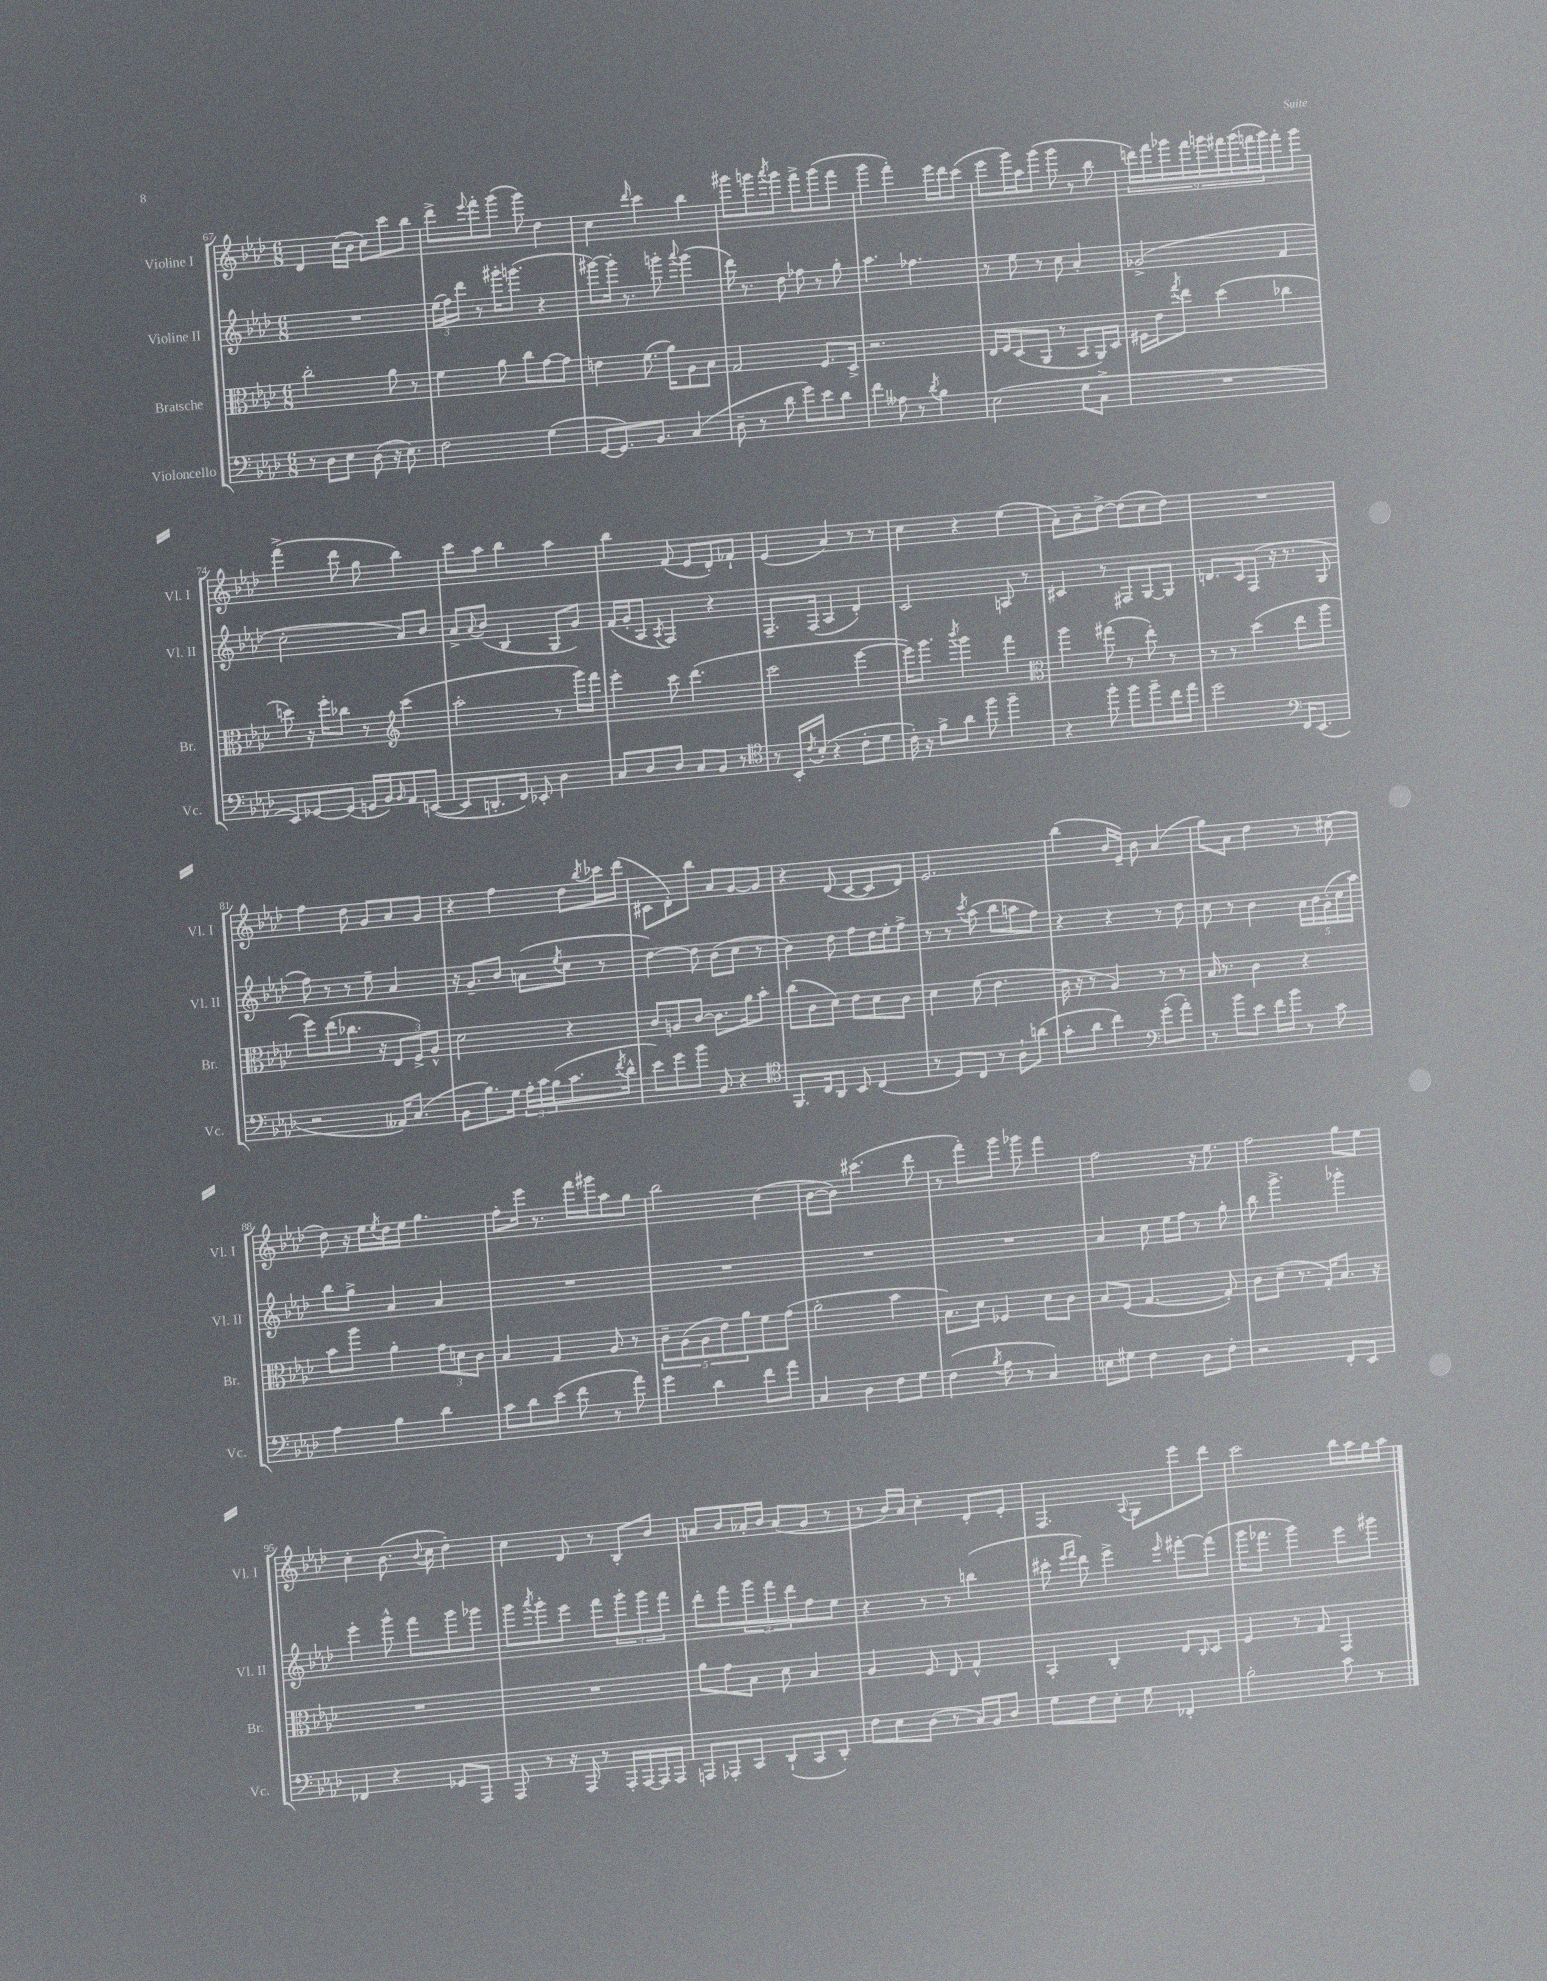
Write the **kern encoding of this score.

**kern	**kern	**kern	**kern
*staff4	*staff3	*staff2	*staff1
*clefF4	*clefC3	*clefG2	*clefG2
*k[b-e-a-d-]	*k[b-e-a-d-]	*k[b-e-a-d-]	*k[b-e-a-d-]
*M6/8	*M6/8	*M6/8	*M6/8
8r	2cc'	2.r	4d-
8D-	.	.	.
8E-	.	.	(16cc
.	.	.	16b-
(8D-	.	.	8cc)
16r	8a-	.	8ccc
8.E-)	.	.	.
.	8r	.	8bb-
=	=	=	=
2F	4f	(24ee-	8ddd-^
.	.	24ff)	.
.	.	24ddd-	.
.	.	.	8qqeee-
.	.	8r	8fff'
.	8a-	16ggg#'	(8ggg
.	.	(8.ggg	.
.	8cc	.	8ggg)
(4G	[8g	4r	4dd-
.	8g]	.	.
=	=	=	=
[8GG	4e	[8ggg#)	4cc
8.GG])	.	16ggg#']	.
.	.	8.r	.
.	.	.	16qqddd-
.	(8.f	.	4ccc
8.BB-	.	.	.
.	.	8ggg'	.
.	16a-)	.	.
.	.	8qqaaa-	.
(4C	8A-	(4ggg	4bb-
.	8B-	.	.
=	=	=	=
8D-~	2G	16ddd-)	8ggg#
.	.	8.r	.
8r	.	.	8ggg
.	.	.	8qaaa-
8d-	.	8dd-	8ggg
8g)	.	8ff-	8fff^
8e-	8.F	8r	(8ggg
8d-	.	8gg'	8fff
.	16D-^	.	.
=	=	=	=
4f	2.r	4.aa-	4ggg
8A--	.	.	4fff')
8r	.	4.ff-	.
8qd-	.	.	.
4B-	.	.	16eee-
.	.	.	16ddd-
.	.	.	(8ccc
=	=	=	=
(2E-	16E-	8r	8eee-
.	16F	.	.
.	(8D-	8ee-	16ggg)
.	.	.	16aa-
.	8AA-	8r	(8ggg
.	8r	8cc	8ggg
8G	8BB-	4a-'	8r
8C^	16AA-)	.	8bb-
.	16D-	.	.
=	=	=	=
2.r	16F#	(2g-^	18ddd)
.	.	.	18fff
.	16e-	.	.
.	.	.	18ggg-
.	8qgg	.	.
.	8ee-	.	.
.	.	.	18fff
.	.	.	18ggg
.	(4dd-	.	.
.	.	.	18fff#
.	.	.	(18ggg
.	.	.	18fff
.	.	.	18ggg)
.	4cc-	4f	8fff'
.	.	.	8ggg
=	=	=	=
8EE-)	8dd)	2cc'	(4fff^
[8GG-	16r	.	.
.	16ff'	.	.
(8GG-]	8cc-	.	8ddd-
16GG	8r	.	8gg
16BB-)	.	.	.
*	*clefG2	*	*
16qqBB-	.	.	.
8AA-	(4ccc	8a-)	4bb-)
([8EE	.	8b-	.
=	=	=	=
8EE]	2aa-'	8a-^	8ccc
.	.	8qqa-	.
8.DD'	.	(8b-	8aa-
.	.	4B-	4bb-
16FF)	.	.	.
8EE-'	.	.	.
4D-	8r	8G	4aa-
.	16ggg)	8g)	.
.	16fff	.	.
=	=	=	=
8C	4eee-'	(16f	4bb-
.	.	16g'	.
8D-	.	8A-	.
.	.	8qA-	.
8D-	8ccc	4F)	(8f
8C	(4.ddd-	.	8e-
8BB-	.	4r	8d-')
8r	.	.	8f-`
=	=	=	=
*clefC4	*	*	*
8r	2ccc	8.F~	(4e-
16BB-'	.	.	.
8qc	.	.	.
(16B-'	.	(16F	.
4r	.	4A-	4a-)
8c'	[4eee-	4d-')	8r
8d-	.	.	8r
=	=	=	=
16c')	16eee-])	2c	4cc
16r	8.ggg	.	.
8f^	.	.	.
.	8qbbb-	.	.
8a-	4ggg	.	4r
8ff	.	.	.
4ff~	4fff	8A	(4ee-
.	.	8r	.
=	=	=	=
*	*clefC3	*	*
4r	4aa-	4c#	8a-')
.	.	.	8b-~
8ff'	(8gg#	8r	[8dd-^
8ff	8r	8F#	(8dd-]
8ff~	8ee-')	[8G	8cc
16cc	8r	8G]	8dd-)
16ee-	.	.	.
=	=	=	=
2dd-	8r	8.d	2.r
.	8r	.	.
.	.	16c	.
.	(4dd-	(8F	.
.	.	16r	.
.	.	8.r	.
*clefF4	*	*	*
16FF	8ee-	.	.
(8.EE-	.	.	.
.	8aa-	8G	.
=	=	=	=
2r	8ff)	8ff)	4ff
.	(8ee-	8r	.
.	8.cc-	8r	8dd-
.	.	8ee-~	8g
.	16r	.	.
16AA--)	12E-	4a-	8a-
(8.C	.	.	.
.	12F^)	.	.
.	.	.	8g
.	12A-^^	.	.
=	=	=	=
8BB-	2d-	16r	4r
.	.	8.g~	.
8.B-)	.	.	.
.	.	8b-	4ff
16G	.	.	.
24A-'	.	(8a	.
24c	.	.	.
(24B-	.	.	.
.	.	8qee-	.
8.c	4r	8cc	8dd-
.	.	.	8qbb-
.	.	8r	16ccc-
8qf	.	.	.
16d-^^	.	.	(16ddd-
=	=	=	=
8e-)	8c	[4dd-)	8c#
8g	8A	.	8d-')
8b-	[8c	8dd-]	8bb-
8BB-	8.c]	(8b-	8a-
4r	.	8cc	[8g
.	16a-	.	.
.	8b-'	8r	8g]
=	=	=	=
*clefC4	*	*	*
8.FF	(8cc	4b-)	4r
.	8c	.	.
16C	.	.	.
8AA-	8d-)	8dd-	(8d-
8BB-	8e-	8ff	[8c
(4C	8d-	16dd-	8c]
.	.	16ee-'	.
.	8c	8ff^	8d-)
=	=	=	=
8r	4d-	8r	2.e-
8D-)	.	8r	.
.	.	8qccc	.
8C	(8f	(8aa-	.
8r	4.e-	8bb-	.
8A-`	.	8aa	.
(8a	.	8ff)	.
=	=	=	=
8g'	16c	4r	(4bb-
.	16r	.	.
8a-	8r	.	.
4cc)	4A-)	4r	16b-
.	.	.	16e-~)
.	.	.	8b-
*clefF4	*	*	*
(8g'	8r	8r	(4a-
8a-')	8r	8dd-	.
=	=	=	=
8r	16B-	8cc	8gg)
.	8.r	.	.
8b-	.	8r	8a-
8e-	4c	4b-	4dd-
16f	.	.	.
16b-	.	.	.
8r	4r	20a-	8r
.	.	20b-	.
.	.	(20g'	.
8c	.	.	(8cc#
.	.	20cc	.
.	.	20aa-)	.
=	=	=	=
4A-	8b-	8bb-	8dd-)
.	8aa-	8gg^	16r
.	.	.	16ee-
.	.	.	8qee-
4B-	4a-'	4a-	16dd-
.	.	.	16ee-
.	.	.	4.gg
4d-	12g	4a-	.
.	12d	.	.
.	12c	.	.
=	=	=	=
8c	4B-	2.r	8ff'
8d-	.	.	16eee-
.	.	.	8.r
(8e-	4G	.	.
8f	.	.	16fff
.	.	.	16ggg#
8r	8A-	.	8aa-
8a-)	8r	.	8gg
=	=	=	=
4g	10c~	2.r	2bb-
.	(10A-	.	.
.	10A-	.	.
4d-	.	.	.
.	10e-)	.	.
.	10a-	.	.
8f	8f	.	(4cc
8a-	(8g	.	.
=	=	=	=
4C	2a-'	2.r	[8b-
.	.	.	8b-])
4D-	.	.	(4.ccc#
8F	4b-	.	.
8G	.	.	8ddd-
=	=	=	=
(4F	8.B-)	2.r	8r
.	.	.	8fff')
.	16d-	.	.
8qB-	.	.	.
8A-	4F-	.	8ggg
8r	.	.	8ggg-
4C)	8d-	.	4fff
.	8c	.	.
=	=	=	=
8E	8B-	4a-	2ff
8G#	(8F	.	.
4F	[4.G	8cc	.
.	.	16ee-	.
.	.	16ff	.
8D-	.	8r	16r
.	.	.	8.ee-
8F'	8G'])	8gg'	.
=	=	=	=
2r	8c	8bb-	2ff
.	(8d-~	4.ggg^	.
.	8.r	.	.
.	16G')	.	.
8FF'	8.B-	4ggg-'	8gg
8EE-	.	.	8ee-
.	16r	.	.
=	=	=	=
4FF-	2.r	4eee-'	4cc'
4r	.	8ggg^^	(8.b-
.	.	8fff	.
.	.	.	8qqb-
.	.	.	16cc
8GG-	.	8ggg	4dd-')
8AAA-	.	8ggg-	.
=	=	=	=
8AAA-	2.r	8ggg	4cc
.	.	8qaaa-	.
8r	.	8ggg'	.
16r	.	8eee-	8d-
16AAA-	.	.	.
8r	.	8fff	8r
16AAA-'	.	12ggg'	8B-'
[16AAA-	.	.	.
.	.	12ggg	.
16AAA-]	.	.	8b-
.	.	12fff	.
16AAA-	.	.	.
=	=	=	=
8AAA	8a-	8ddd-'	8a
8AAA-'	8g	8fff	8b-
8CC	8B-	12ggg	16a-'
.	.	.	16b-
.	.	12fff	.
(8DD-`	8d-	.	(8a-
.	.	12ddd-	.
8CC	4B-	8ff	8g
8DD-')	.	8ee-	8r
=	=	=	=
8F	4A-	4r	8r
8E-	.	.	16b-)
.	.	.	16a-
(8D-	8F	8r	4cc'
8r	8E-	8r	.
16C)	4G^^	(4bb	8d-'
16BB-	.	.	.
8D-	.	.	8e-'
=	=	=	=
8G	4BB-'	8ccc#'	4.F
.	.	16qqeee-	.
.	.	16qqfff	.
8F	.	8ddd-)	.
8E-'	4C'	4eee-^	.
.	.	.	8qqA-
8G	.	.	8G
.	.	16qqeee-	.
4FF-'	8E-	[8fff#'	8eee-
.	16qqC	.	.
.	8D-	(8fff#]	8ddd-
=	=	=	=
2B-'	4F	16ggg	2ccc
.	.	8.fff-	.
.	8r	4ggg)	.
.	8G	.	.
8c	4GG	8eee-	16bb-
.	.	.	16aa-
8r	.	8ggg#	16gg
.	.	.	16aa-
==	==	==	==
*-	*-	*-	*-
